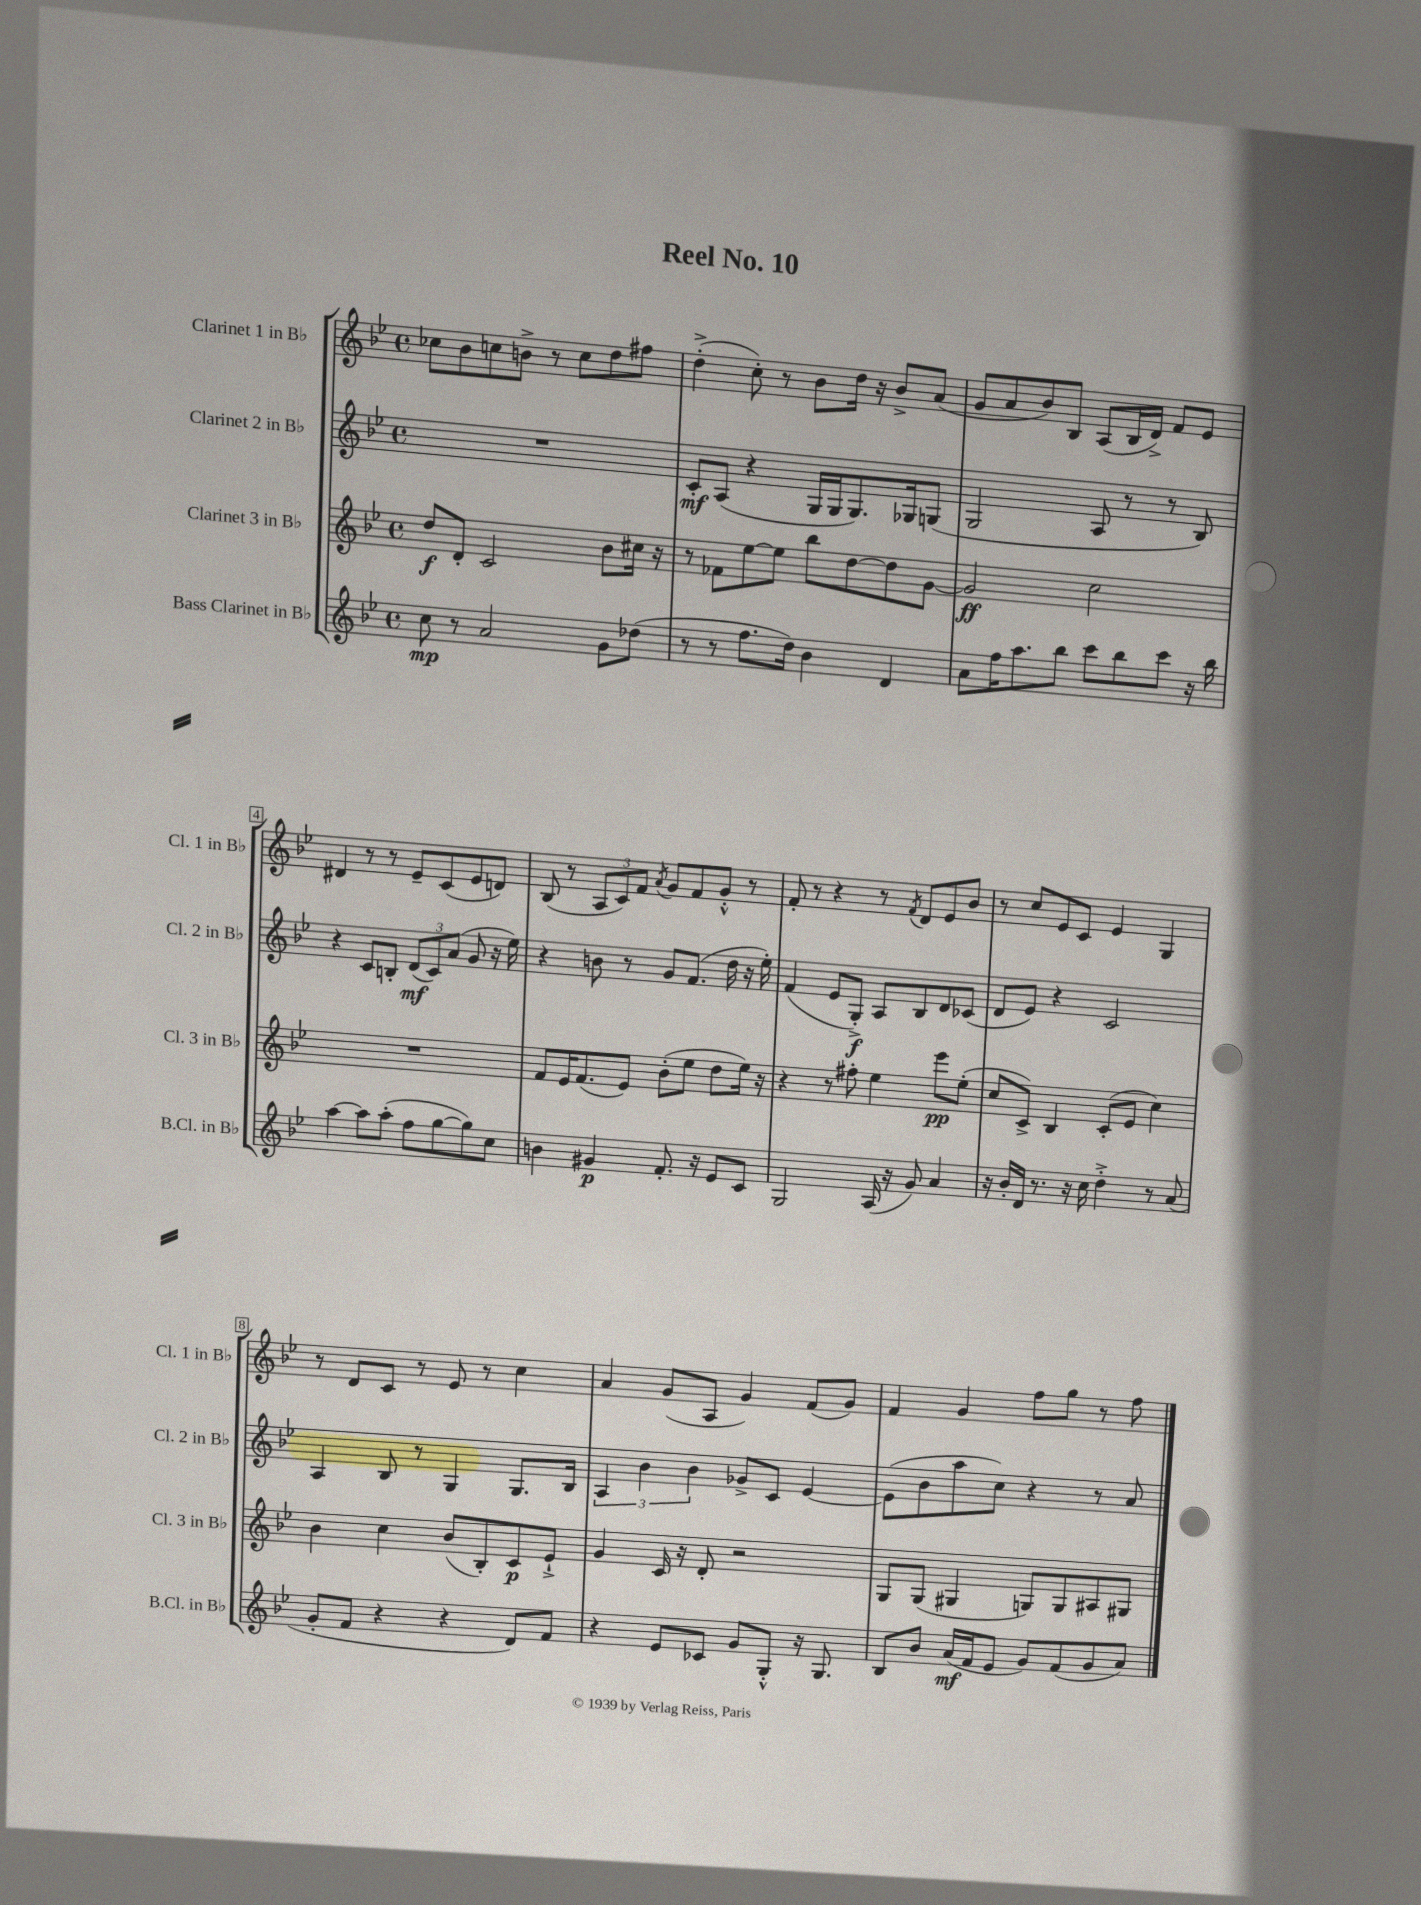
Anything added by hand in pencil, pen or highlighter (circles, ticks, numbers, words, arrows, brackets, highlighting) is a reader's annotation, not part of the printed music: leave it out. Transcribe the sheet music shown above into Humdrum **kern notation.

**kern	**kern	**kern	**kern
*staff4	*staff3	*staff2	*staff1
*clefG2	*clefG2	*clefG2	*clefG2
*k[b-e-]	*k[b-e-]	*k[b-e-]	*k[b-e-]
*M4/4	*M4/4	*M4/4	*M4/4
*met(c)	*met(c)	*met(c)	*met(c)
8cc\	8dd/L	1r	8cc-\L
8r	8d'/J	.	8b-\
2a/	2c/	.	8cc\
.	.	.	8b^\J
.	.	.	8r
.	.	.	8cc\L
8g\L	8b-\L	.	8dd\
(8dd-\J	16cc#\Jk	.	8ff#\J
.	16r	.	.
=	=	=	=
8r	8r	8c'/L	(4dd'^\
8r	8f-\L	(8A/J	.
8.ff\L	[8ee-\	4r	8cc'\)
.	8ee-\]J	.	8r
16dd\Jk)	.	.	.
4b-\	8bb-\L	16G/LL	8b-\L
.	.	16G/J	.
.	[8dd\	8.G/)	16dd\Jk
.	.	.	16r
4d/	8dd\]	.	8b-^/L
.	.	16G-/k	.
.	[8g\J	(8G/J	(8a/J
=	=	=	=
8a\L	2g/]	2G/	8g/L
16ff\K	.	.	8a/
8.aa\	.	.	.
.	.	.	8b-/)
8bb-\J	.	.	8B-/J
8ccc\L	2cc\	8A/	(8A/L
8bb-\	.	8r	16B-/L
.	.	.	16d^/JJ)
8ccc\J	.	8r	8f/L
16r	.	8B-/)	8e-/J
16bb-\	.	.	.
=	=	=	=
[4aa\	1r	4r	4d#/
8aa\]L	.	8c/L	8r
(8aa'\J	.	8B'/J	8r
8ff\L	.	(12d/L	8e-~/L
.	.	12c/)	.
[8gg\	.	.	(8c/
.	.	(12a/J	.
8gg\])	.	8g/	8e-/
8cc\J	.	16r	8d/J)
.	.	16ee-\)	.
=	=	=	=
4b\	8f/L	4r	(8B-/
.	16e-/K	.	8r
.	(8.f/	.	.
4g#/	.	8b\	12A/L
.	.	.	12c/)
.	8e-/J)	8r	.
.	.	.	12f/J
.	.	.	8qa/
8.f'/	(8b-'\L	8g/L	8g/L
.	8ee-\J	(8.f/J	8f/
16r	.	.	.
8e-/L	8dd\L	.	8g'^^/J
.	.	16dd\	.
8c/J	16ee-\Jk)	16r	8r
.	16r	16ee-'\)	.
=	=	=	=
2G/	4r	(4f/	8f'/
.	.	.	8r
.	8r	8e-/L	4r
.	8ff#'\	8G'^/J)	.
(16A/	4ee-\	8A/L	8r
16r	.	.	.
.	.	.	8qf/
8g/)	.	8B-/	8d/L
4a/	8eee-\L	8d/	8e-/
.	(8ee-'\J	(8c-/J	8b-/J
=	=	=	=
16r	8cc/L	8d/L	8r
16b-'/LL	.	.	.
16d/JJ	8c^/J)	8e-/J)	8cc/L
8.r	.	.	.
.	4B-/	4r	8e-/
16r	.	.	8c/J
16cc\	.	.	.
4dd'^\	(8c'/L	2c/	4e-/
.	8e-/J	.	.
8r	4cc\)	.	4G/
(8a/	.	.	.
=	=	=	=
8g'/L	4b-\	4A/	8r
8f/J	.	.	8d/L
4r	4cc\	8B-/	8c/J
.	.	8r	8r
4r	(8b-/L	4G/	8e-/
.	8B-'/)	.	8r
8d/L)	8c/	8.G/L	4cc\
8f/J	8e-`^/J	.	.
.	.	16B-/Jk	.
=	=	=	=
4r	4g/	6A/	4a/
.	.	6b-\	.
8e-/L	16c/	.	(8g/L
.	16r	.	.
.	.	6b-\	.
8c-/J	8d'/	.	8A/J
8g/L	2r	8g-^/L	4g/)
8G'^^/J	.	8c/J	.
16r	.	[4e-/	(8f/L
8.G/	.	.	.
.	.	.	8g/J)
=	=	=	=
8B-/L	8G/L	(8e-\]L	4f/
8b-/J	(8G/J	8b-\	.
(16a/LL	4G#/	8aa\	4g/
16f/J	.	.	.
8e-/J	.	8cc\J)	.
8g/L)	8G/L)	4r	8ff\L
(8f/	8G/	.	8gg\J
8g/	8A#/	8r	8r
8a/J)	8G#/J	8a/	8ff\
==	==	==	==
*-	*-	*-	*-
